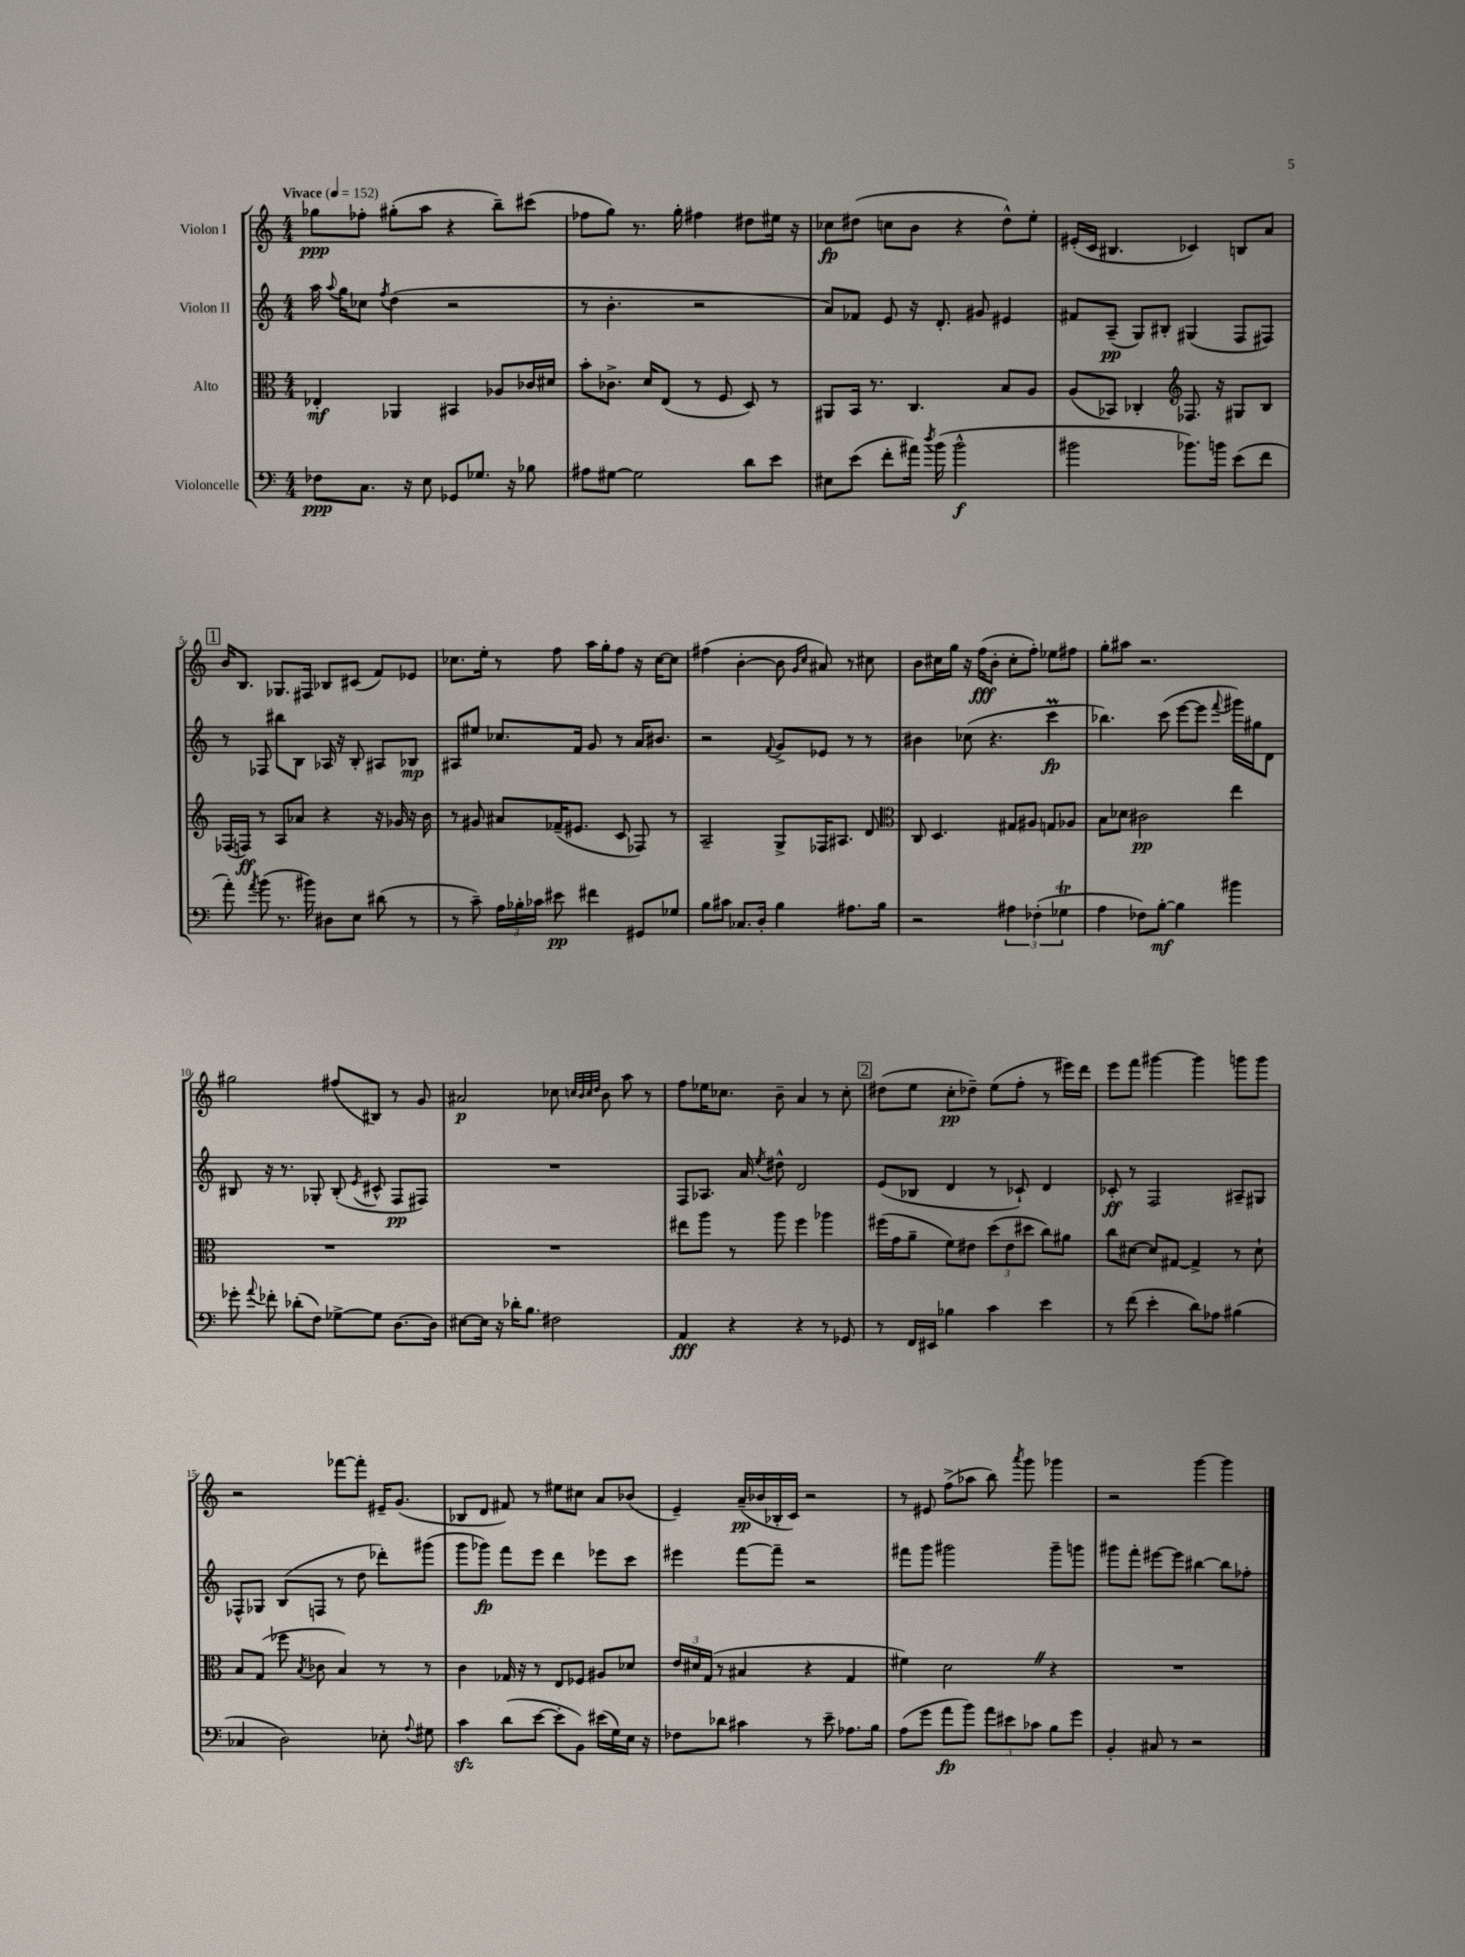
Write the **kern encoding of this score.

**kern	**dynam	**kern	**dynam	**kern	**dynam	**kern	**dynam
*part4	*part4	*part3	*part3	*part2	*part2	*part1	*part1
*staff4	*staff4	*staff3	*staff3	*staff2	*staff2	*staff1	*staff1
*I"Violoncelle	*	*I"Alto	*	*I"Violon II	*	*I"Violon I	*
*clefF4	*	*clefC3	*	*clefG2	*	*clefG2	*
*k[]	*	*k[]	*	*k[]	*	*k[]	*
*M4/4	*	*M4/4	*	*M4/4	*	*M4/4	*
*MM152	*	*MM152	*	*MM152	*	*MM152	*
=1	=1	=1	=1	=1	=1	=1	=1
!	!	!	!	!	!	!LO:TX:a:B:t=Vivace	!
8F-X\L	ppp	4E-X'/	mf	16aa\	.	8gg-X\L	ppp
.	.	.	.	8qqaa/	.	.	.
.	.	.	.	16gg\KL	.	.	.
8.C\J	.	.	.	8cc-X\J	.	8ff-X'\J	.
.	.	.	.	8qff/	.	.	.
.	.	4AA-X/	.	(4dd\	.	(8gg#X'\L	.
16r	.	.	.	.	.	.	.
8E\	.	.	.	.	.	8aa\J	.
8GG-X/L	.	4BB#X/	.	2r	.	4r	.
8.G-X/J	.	.	.	.	.	.	.
.	.	8A-X/L	.	.	.	8bb~\L)	.
16r	.	.	.	.	.	.	.
8B-X\	.	16c-X/L	.	.	.	(8ccc#X\J	.
.	.	16d#X/JJ	.	.	.	.	.
=2	=2	=2	=2	=2	=2	=2	=2
8A#X\L	.	8b'\L	.	8r	.	8ff-X\L	.
[8G#X\J	.	8.c-X^\J	.	4.b'\	.	8gg\J)	.
2G#\]	.	.	.	.	.	8.r	.
.	.	16d/KL	.	.	.	.	.
.	.	(8E/J	.	.	.	.	.
.	.	.	.	.	.	16gg'\	.
.	.	8r	.	2r	.	4ff#X\	.
.	.	8F/	.	.	.	.	.
8d\L	.	8D/)	.	.	.	8dd#X\L	.
8e\J	.	8r	.	.	.	16ee#X\Jk	.
.	.	.	.	.	.	16r	.
=3	=3	=3	=3	=3	=3	=3	=3
8E#X\L	.	8AA#X/L	.	8a/L)	.	8cc-X\L	fp
(8e\J	.	16BB/Jk	.	8f-X/J	.	(8dd#X\J	.
.	.	8.r	.	.	.	.	.
8f'\L	.	.	.	8e/	.	8ccn\L	.
16a#X\Jk)	.	4.C/	.	16r	.	8b\J	.
8qdd/	.	.	.	.	.	.	.
(16b\	.	.	.	8.d'/	.	.	.
2b^^\	f	.	.	.	.	4r	.
.	.	.	.	8g#X/	.	.	.
.	.	8B/L	.	4e#X/	.	8dd#^^\L)	.
.	.	8A/J	.	.	.	8ee'\J	.
=4	=4	=4	=4	=4	=4	=4	=4
2b#X\	.	(8A/L	.	8f#X/L	.	(16e#X'/LL	.
.	.	.	.	.	.	16c/JJ	.
.	.	8BB-X/J)	.	(8A~/J	pp	4.B#X/	.
.	.	4C-X'/	.	8G/L)	.	.	.
.	.	.	.	8B#X'/J	.	.	.
*	*	*clefG2	*	*	*	*	*
8.b-X\L)	.	8.F-X/	.	(4G#X/	.	4c-X/)	.
16bn\Jk	.	16r	.	.	.	.	.
(8e\L	.	8G#X/L	.	8F/L	.	8Bn/L	.
8f\J	.	8B/J	.	8F#X/J)	.	8a/J	.
!!LO:LB:g=z
!!LO:REH:place=s1:t=1
=5	=5	=5	=5	=5	=5	=5	=5
8a'\)	.	(16F-X/LL	.	8r	.	16b/KL	.
.	.	16Fn/JJ)	ff	.	.	8.B/J	.
8qa/	.	.	.	.	.	.	.
(8b\	.	8r	.	8F-X/	.	.	.
8.r	.	8A/L	.	8bb#X\L	.	8.G-X/L	.
.	.	8a-X/J	.	8B\J	.	.	.
16b#X\)	.	.	.	.	.	16F#X/Jk	.
8D#X\L	.	4r	.	16A-X/	.	8B-X/L	.
.	.	.	.	16r	.	.	.
8E\J	.	.	.	8B'/	.	(8c#X/J	.
(8d#X\	.	16r	.	8A#X/L	.	8f/L)	.
.	.	16g-X/	.	.	.	.	.
8r	.	16r	.	8B-X/J	mp	8e-X/J	.
.	.	16b\	.	.	.	.	.
=6	=6	=6	=6	=6	=6	=6	=6
8r	.	8r	.	8A#X/L	.	8.cc-X\L	.
8c~\)	.	8g#X/	.	8ee#X/J	.	.	.
.	.	.	.	.	.	16ee'\Jk	.
24A\LL	.	8a#X/L	.	8.cc-X/L	.	8r	.
24B-X'\	.	.	.	.	.	.	.
24c-X\JJ	.	.	.	.	.	.	.
8e#X\	pp	(16f-X~/K	.	.	.	8ff\	.
.	.	8.e#X/J	.	16f/Jk	.	.	.
4f#X\	.	.	.	8g/	.	16aa\LL	.
.	.	.	.	.	.	16gg'\J	.
.	.	8c/	.	8r	.	8ff\J	.
8GG#X/L	.	8F-X/)	.	16a/KL	.	16r	.
.	.	.	.	8.b#X/J	.	[16cc-\KL	.
8G-X/J	.	8r	.	.	.	8cc-\J]	.
=7	=7	=7	=7	=7	=7	=7	=7
8B\L	.	2A~/	.	2r	.	(4ff#X\	.
8c#X\J	.	.	.	.	.	.	.
8.C-X/L	.	.	.	.	.	[4b'\	.
16D'/Jk	.	.	.	.	.	.	.
.	.	.	.	8qqf/	.	.	.
4B\	.	8G^/L	.	8g^/L	.	8b\]	.
.	.	.	.	.	.	16qqg/LL	.
.	.	.	.	.	.	16qqcc/JJ	.
.	.	16F-X/K	.	8e-X/J	.	8a#X/)	.
.	.	8.A#X/J	.	.	.	.	.
8.A#X\L	.	.	.	8r	.	8r	.
.	.	8d/	.	8r	.	8cc#X\	.
16B\Jk	.	.	.	.	.	.	.
=8	=8	=8	=8	=8	=8	=8	=8
*	*	*clefC3	*	*	*	*	*
2r	.	8C/	.	4b#X\	.	8b\L	.
.	.	4.D/	.	.	.	16cc#X\L	.
.	.	.	.	.	.	16gg\JJ	.
.	.	.	.	(8cc-X\	.	16r	.
.	.	.	.	.	.	(16ff\KL	fff
.	.	.	.	4.r	.	8b'\J	.
6A#X\	.	8G#X/L	.	.	.	8cc#'\L	.
.	.	8A#X/J	.	.	.	8ff'\J)	.
(6F-X'\	.	.	.	.	.	.	.
.	.	8Gn/L	.	4cccM\	fp	8ee-X\L	.
6G-XT\	.	.	.	.	.	.	.
.	.	8A-X/J	.	.	.	8ff#X\J	.
=9	=9	=9	=9	=9	=9	=9	=9
4A\	.	8B\L	.	4.bb-X\)	.	8gg'\L	.
.	.	8d-X\J	.	.	.	8aa#X\J	.
8F-X\L)	.	2c#X\	pp	.	.	2.r	.
[8B'\J	mf	.	.	(8ccc\	.	.	.
4B\]	.	.	.	[8eee\L	.	.	.
.	.	.	.	8eee\J]	.	.	.
.	.	.	.	8qqfff/	.	.	.
4b#X\	.	4ee\	.	16ggg#X\LL)	.	.	.
.	.	.	.	16gg#X\J	.	.	.
.	.	.	.	8d\J	.	.	.
!!LO:LB:g=z
=10	=10	=10	=10	=10	=10	=10	=10
8g-X'\	.	1r	.	8B#X/	.	2gg#X\	.
8qqa/	.	.	.	.	.	.	.
8f-X'\	.	.	.	16r	.	.	.
.	.	.	.	8.r	.	.	.
(8d-X'\L	.	.	.	.	.	.	.
8F\J)	.	.	.	8G-X'/	.	.	.
[8G-X^\L	.	.	.	(8B#'/	.	(8ff#X/L	.
.	.	.	.	8qe/	.	.	.
8G-\J]	.	.	.	8c#X^^/	.	8B#X/J)	.
[8.D\L	.	.	.	8F/L	pp	8r	.
.	.	.	.	8F#X/J)	.	8g/	.
16D\Jk]	.	.	.	.	.	.	.
=11	=11	=11	=11	=11	=11	=11	=11
[8E#X\L	.	1r	.	1r	.	2a#X/	p
16E#\Jk]	.	.	.	.	.	.	.
16r	.	.	.	.	.	.	.
16d-X'\KL	.	.	.	.	.	.	.
8.B\J	.	.	.	.	.	.	.
2F#X\	.	.	.	.	.	8cc-X\	.
.	.	.	.	.	.	32qqccn/LLL	.
.	.	.	.	.	.	32qqb/	.
.	.	.	.	.	.	32qqcc/	.
.	.	.	.	.	.	32qqdd/JJJ	.
.	.	.	.	.	.	8b\	.
.	.	.	.	.	.	8aa\	.
.	.	.	.	.	.	8r	.
=12	=12	=12	=12	=12	=12	=12	=12
4AA/	fff	8ee#X\L	.	8F/L	.	8ff\L	.
.	.	8aa\J	.	8.A-X/J	.	16ee-X\K	.
.	.	.	.	.	.	8.cc-X\J	.
4r	.	8r	.	.	.	.	.
.	.	.	.	16a/	.	.	.
.	.	.	.	8qee/	.	.	.
.	.	8aa\	.	8dd#X^^\	.	8b~\	.
4r	.	4ff\	.	2d/	.	4a/	.
8r	.	4aa-X\	.	.	.	8r	.
8GG-X/	.	.	.	.	.	8cc-'\	.
!!LO:REH:place=s1:t=2
=13	=13	=13	=13	=13	=13	=13	=13
8r	.	(16ff#X\LL	.	(8e/L	.	(8dd#X\L	.
.	.	16g\J	.	.	.	.	.
16FF/LL	.	8a~\J	.	8B-X/J	.	8ee\J	.
16EE#X/JJ	.	.	.	.	.	.	.
4B-X\	.	8f\L)	.	4d/	.	8cc'\L	pp
.	.	8e#X\J	.	.	.	8dd-X~\J)	.
4c\	.	(12dd\L	.	8r	.	(8ee\L	.
.	.	12e#\	.	.	.	.	.
.	.	.	.	8c-X`/)	.	8ff'\J	.
.	.	12dd#X\J	.	.	.	.	.
4e\	.	8cc\L)	.	4d/	.	8r	.
.	.	8a#X\J	.	.	.	16eee#X\LL)	.
.	.	.	.	.	.	16ddd\JJ	.
=14	=14	=14	=14	=14	=14	=14	=14
8r	.	8cc\L	.	8c-X'/	ff	8eee\L	.
(8f\	.	[8d#X\J	.	8r	.	8fff\J	.
4e'\	.	8d#/L]	.	2F/	.	[4ggg#X\	.
.	.	[8G#X/J	.	.	.	.	.
8d\L)	.	4G#^/]	.	.	.	4ggg#\]	.
8A-X\J	.	.	.	.	.	.	.
(4B#X\	.	8r	.	8A#X~/L	.	8gggn\L	.
.	.	8d#`\	.	8G#X/J	.	8ggg\J	.
!!LO:LB:g=z
=15	=15	=15	=15	=15	=15	=15	=15
4C-X/	.	8B/L	.	8F-X^^/L	.	2r	.
.	.	(8G/J	.	8G-X/J	.	.	.
2D\)	.	8ff-X\	.	(8B/L	.	.	.
.	.	8qB/	.	.	.	.	.
.	.	8c-X\	.	8Fn/J	.	.	.
.	.	4B/)	.	8r	.	[8fff-X\L	.
.	.	.	.	8dd\	.	8fff-'\J]	.
8E-X'\	.	8r	.	8ddd-X'\L)	.	16e#X~/KL	.
.	.	.	.	.	.	(8.g/J	.
8qqA/	.	.	.	.	.	.	.
8G#X\	.	8r	.	(8ggg#X\J	.	.	.
=16	=16	=16	=16	=16	=16	=16	=16
4czz\	.	4c\	.	8ggg\L	.	8B-X/L	.
.	.	.	.	8ggg-X\J)	fp	8d/J	.
(8d\L	.	16G-X/	.	8fff\L	.	8f#X/)	.
.	.	16r	.	.	.	.	.
[8e\J	.	8r	.	8eee\J	.	8r	.
8e'\L]	.	8E/L	.	4ddd\	.	8ee#X\L	.
8BB\J)	.	8F-X/J	.	.	.	8cc#X\J	.
(16e#X\LL	.	8A#X/L	.	8eee-X\L	.	8a/L	.
16G\)	.	.	.	.	.	.	.
16E\JJ	.	8d-X/J	.	8ccc\J	.	(8b-X/J	.
16r	.	.	.	.	.	.	.
=17	=17	=17	=17	=17	=17	=17	=17
8F-X\L	.	24e/LL	.	4eee#X\	.	4e~/)	.
.	.	24d#X/	.	.	.	.	.
.	.	(24G/JJ	.	.	.	.	.
8d-X\J	.	8r	.	.	.	.	.
4c#X\	.	4B#X/	.	[8fff\L	.	(16a~/LL	pp
.	.	.	.	.	.	16b-X/	.
.	.	.	.	8fff~\J]	.	16B-X'/	.
.	.	.	.	.	.	16c/JJ)	.
8r	.	4r	.	2r	.	2r	.
8e~\	.	.	.	.	.	.	.
8.A-X\L	.	4G/	.	.	.	.	.
16B\Jk	.	.	.	.	.	.	.
=18	=18	=18	=18	=18	=18	=18	=18
(8A\L	.	4f#X\)	.	8fff#X\L	.	8r	.
8g\J	.	.	.	8ggg\J	.	8e#X/	.
8a\L	fp	2dZ\	.	2ggg#X\	.	(8ff^\L	.
8b\J)	.	.	.	.	.	8aa-X\J	.
12a\L	.	.	.	.	.	8bb\)	.
12e#X\	.	.	.	.	.	.	.
.	.	.	.	.	.	8qaaa/	.
.	.	.	.	.	.	8ggg\	.
12c-X\J	.	.	.	.	.	.	.
8B\L	.	4r	.	8ggg#~\L	.	4ggg-X\	.
8g\J	.	.	.	8gggn\J	.	.	.
=19	=19	=19	=19	=19	=19	=19	=19
4BB'/	.	1r	.	8ggg#X\L	.	2r	.
.	.	.	.	8fff'\J	.	.	.
8C#X/	.	.	.	[8eee#X\L	.	.	.
8r	.	.	.	8eee#\J]	.	.	.
2r	.	.	.	[4bb#X\	.	[4ggg\	.
.	.	.	.	8bb#\L]	.	4ggg\]	.
.	.	.	.	8ff-X'\J	.	.	.
==	==	==	==	==	==	==	==
*-	*-	*-	*-	*-	*-	*-	*-
